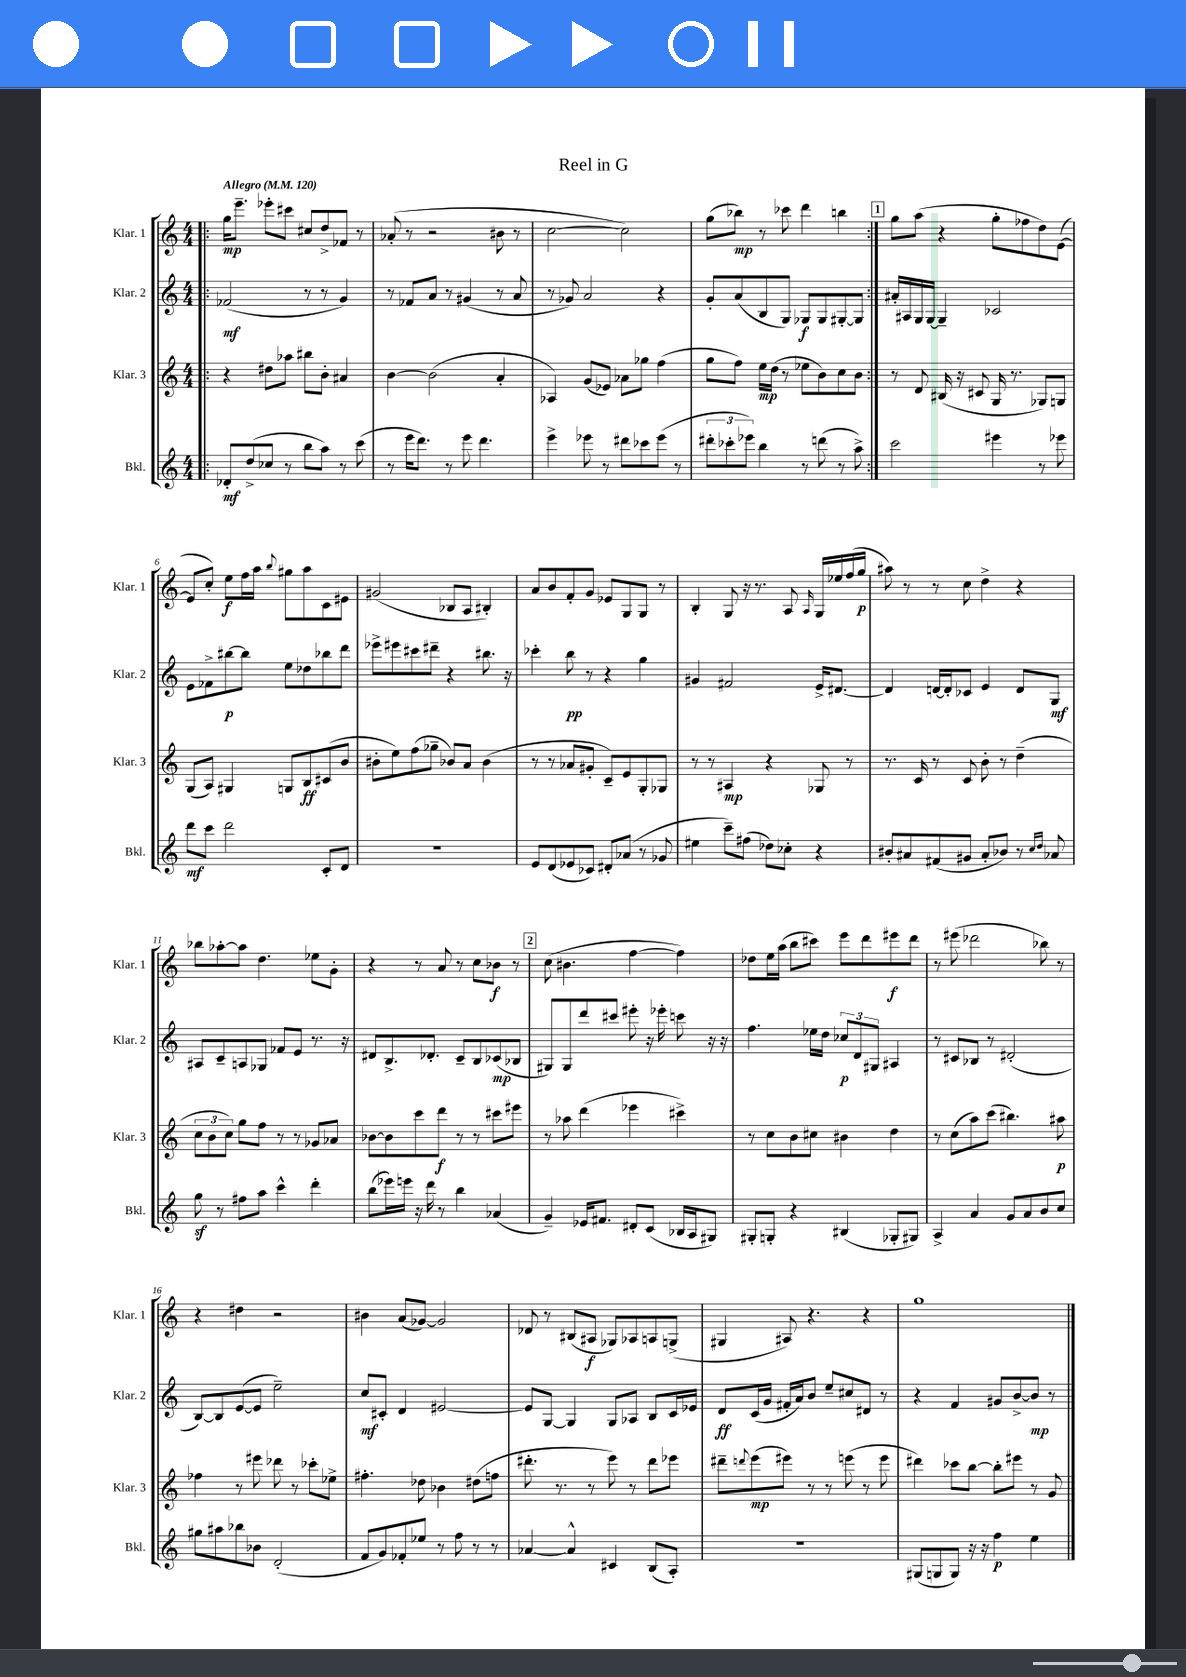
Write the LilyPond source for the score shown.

\header { title = "Reel in G" }
<<
\new StaffGroup <<
\new Staff = "s0" \with { instrumentName = "Klar. 1" shortInstrumentName = "Klar. 1" } {
    \clef treble \key c \major \numericTimeSignature \time 4/4 \tempo "Allegro" 4 = 120
    \repeat volta 2 { \bar ".|:" g''16\mp e'''8.-- ees'''8-. cis'''8 cis''8 d''8-> fes'8 r8 |
    aes'8-.( r8 r2 bis'8 r8 |
    c''2~ c''2) |
    g''8( bes''8\mp) r8 ces'''8 d'''4 b''4 | }
    \mark \markup { \box "1" } g''8 a''8( r4 g''8-. fes''8 d''8) e'8~( |
    e'8 c''8-.) e''8\f f''16 a''16 \appoggiatura { b''8 } gis''8 a''8 c'8 eis'8 |
    gis'2( bes8 a8 bis4-.) |
    a'8 b'8 f'8-. g'8 ees'8 g8 g8 r8 |
    b4-. g8 r16 r8. a8 \grace { a16 } g16 ees''16 f''16( g''16\p |
    ais''8) r8 r8 c''8 d''4-> r4 |
    bes''8 aes''8~-. aes''8 d''4. ees''8 g'8-. |
    r4 r8 a'8 r8 c''8 bes'8\f r8 |
    \mark \markup { \box "2" } c''8( bis'4. f''4~ f''4) |
    des''8 e''16 a''16( b''8 cis'''8) e'''8 d'''8 eis'''8\f d'''8 |
    r8 eis'''8( des'''2 bes''8) r8 |
    r4 dis''4 r2 |
    bis'4 a'8( ges'8~) ges'2 |
    des'8 r8 bis8( ais8\f ges8) aes8 a8 g8->( |
    gis4 ais8) r4. r4 |
    g''1 \bar "|." |
}
\new Staff = "s1" \with { instrumentName = "Klar. 2" shortInstrumentName = "Klar. 2" } {
    \clef treble \key c \major \numericTimeSignature \time 4/4
    \repeat volta 2 { \bar ".|:" fes'2\mf( r8 r8 g'4) |
    r8 fes'8 a'8 r8 gis'4( r8 a'8 |
    r8 ges'8) a'2 r4 |
    g'8-. a'8( b8 g8) ges8\f ges8 gis8~-. gis8 | }
    \mark \markup { \box "1" } ais'16-. ais16 g16 g16~ g4-- ces'2 |
    e'8 fes'8-> bis''8~\p bis''8 e''8 des''8 bes''8 d'''8 |
    ees'''8-> eis'''8 cis'''8 dis'''8-- r4 bis''8. r16 |
    ces'''4-. b''8\pp r8 r4 g''4 |
    gis'4 fis'2 e'16-> dis'8.~ |
    dis'4 d'16~ d'16-. ces'8 e'4 d'8 g8\mf |
    ais8 c'8-- a8 ges8 fes'8 e'8 r8. r16 |
    dis'8 b8.-> des'8.-. c'8-- b8 ces'8\mp( bes8 |
    \mark \markup { \box "2" } gis8) gis8 d'''8 cis'''8 eis'''8-. r16 ees'''16-. c'''8 r16 r16 |
    f''4. ees''16 d''16 \tuplet 3/2 { ces''8\p d'8 gis8 } ais4 |
    r8 cis'8 bes8 r8 dis'2-.( |
    b8~) b8 e'8~( e'8 e''2--) |
    c''8\mf cis'8-. d'4 eis'2~ |
    eis'8 g8~ g4 g8 aes8 b8 c'16 ees'16 |
    d'8\ff c'16( g'16 fis'16-. a'16) b'8 e''8-- cis''8 dis'8 r8 |
    r4 f'4 gis'8 b'8~-> b'8\mp r8 \bar "|." |
}
\new Staff = "s2" \with { instrumentName = "Klar. 3" shortInstrumentName = "Klar. 3" } {
    \clef treble \key c \major \numericTimeSignature \time 4/4
    \repeat volta 2 { \bar ".|:" r4 dis''8 aes''8 bis''8 b'8-. ais'4 |
    b'4~ b'2( a'4-. |
    aes4) g'8( ees'8) aes'8 ges''8 f''4( |
    g''8 f''8) e''16\mp d''16( r8 ees''8 b'8) c''8 b'8 | }
    \mark \markup { \box "1" } r8 d'8 bis16( r16 cis'8 g16 r8. ges8) g8 |
    g8( a8) gis4 g8 b8\ff cis'8( b'8 |
    bis'8-. e''8) f''8( ges''8-- bes'8) a'8 bes'4( |
    r8 r8 aes'8 gis'8-. c'8--) e'8 g8-. ges8 |
    r8 r8 ais4\mp r4 ges8 r8 |
    r8. c'16 r8 c'8 b'8-. r8 d''4--( |
    \tuplet 3/2 { c''8 b'8 c''8) } g''8 f''8 r8 r8 ges'8 aes'8 |
    bes'8~ bes'8 c'''8 d'''8\f r8 r8 cis'''8 eis'''8 |
    \mark \markup { \box "2" } r8 aes''8 d'''4( ees'''4 cis'''4->) |
    r8 c''8 b'8 cis''8 bis'4 d''4 |
    r8 c''8( a''8) c'''8( bis''4.) ais''8\p |
    fes''4 r8 eis'''8 des'''8 r8 ces'''8-. ees''8-> |
    fis''4.-. des''8 bes'4 dis''8( f''8 |
    dis'''8.-. r8. r8 e'''8) r8 dis'''8 ees'''8 |
    dis'''8-- \appoggiatura { d'''8 } e'''8\mp( eis'''8) r8 r8 e'''8( r8 e'''8 |
    dis'''4) ces'''8 b''8~ b''8-. eis'''8 r8 g'8 \bar "|." |
}
\new Staff = "s3" \with { instrumentName = "Bkl." shortInstrumentName = "Bkl." } {
    \clef treble \key c \major \numericTimeSignature \time 4/4
    \repeat volta 2 { \bar ".|:" des'8-.\mf d''8->( ces''8 r8 b''8 a''8) r8 c'''8( |
    r8 e'''16 d'''8.) r8 e'''8 d'''4. |
    e'''4-> ees'''8 r8 dis'''8 ces'''8 ees'''8( r8 |
    \tuplet 3/2 { dis'''8-. ces'''8-. ees'''8) } b''4 r8 d'''8( r8 a''8->) | }
    \mark \markup { \box "1" } c'''2 eis'''4 r8 ees'''8 |
    d'''8\mf c'''8 d'''2 c'8-. d'8 |
    r1 |
    e'8 d'8( ees'8 ces'8) dis'8-. aes'8( r8 ges'8 |
    eis''4 c'''8--) fis''8( des''8) ces''8-. r4 |
    bis'8-. ais'8 fis'8( gis'8 ais'8-. bes'8) r8 \grace { c''16 d''16 } aes'8 |
    g''8\sf r8 fis''8 a''8 c'''4-^ d'''4-. |
    b''8( ees'''16) e'''16 r16 d'''16 r8 b''4 aes'4( |
    \mark \markup { \box "2" } g'4--) ees'16 fis'8. dis'8-. c'8( bes16 a16 gis8) |
    gis8-. g8-. r4 bis4( ges8-. gis8) |
    a4-> a'4 g'8 a'8 b'8 c''8 |
    gis''8 ais''8 bes''8 bes'8 d'2-.( |
    f'8 g'8) fes'8-. ees''8 r8 f''8 r8 r8 |
    aes'4~ aes'4-^ cis'4 b8( a8-.) |
    r1 |
    gis8( g8 g8) r16 r16 f''4\p e''4 \bar "|." |
}
>>
>>
